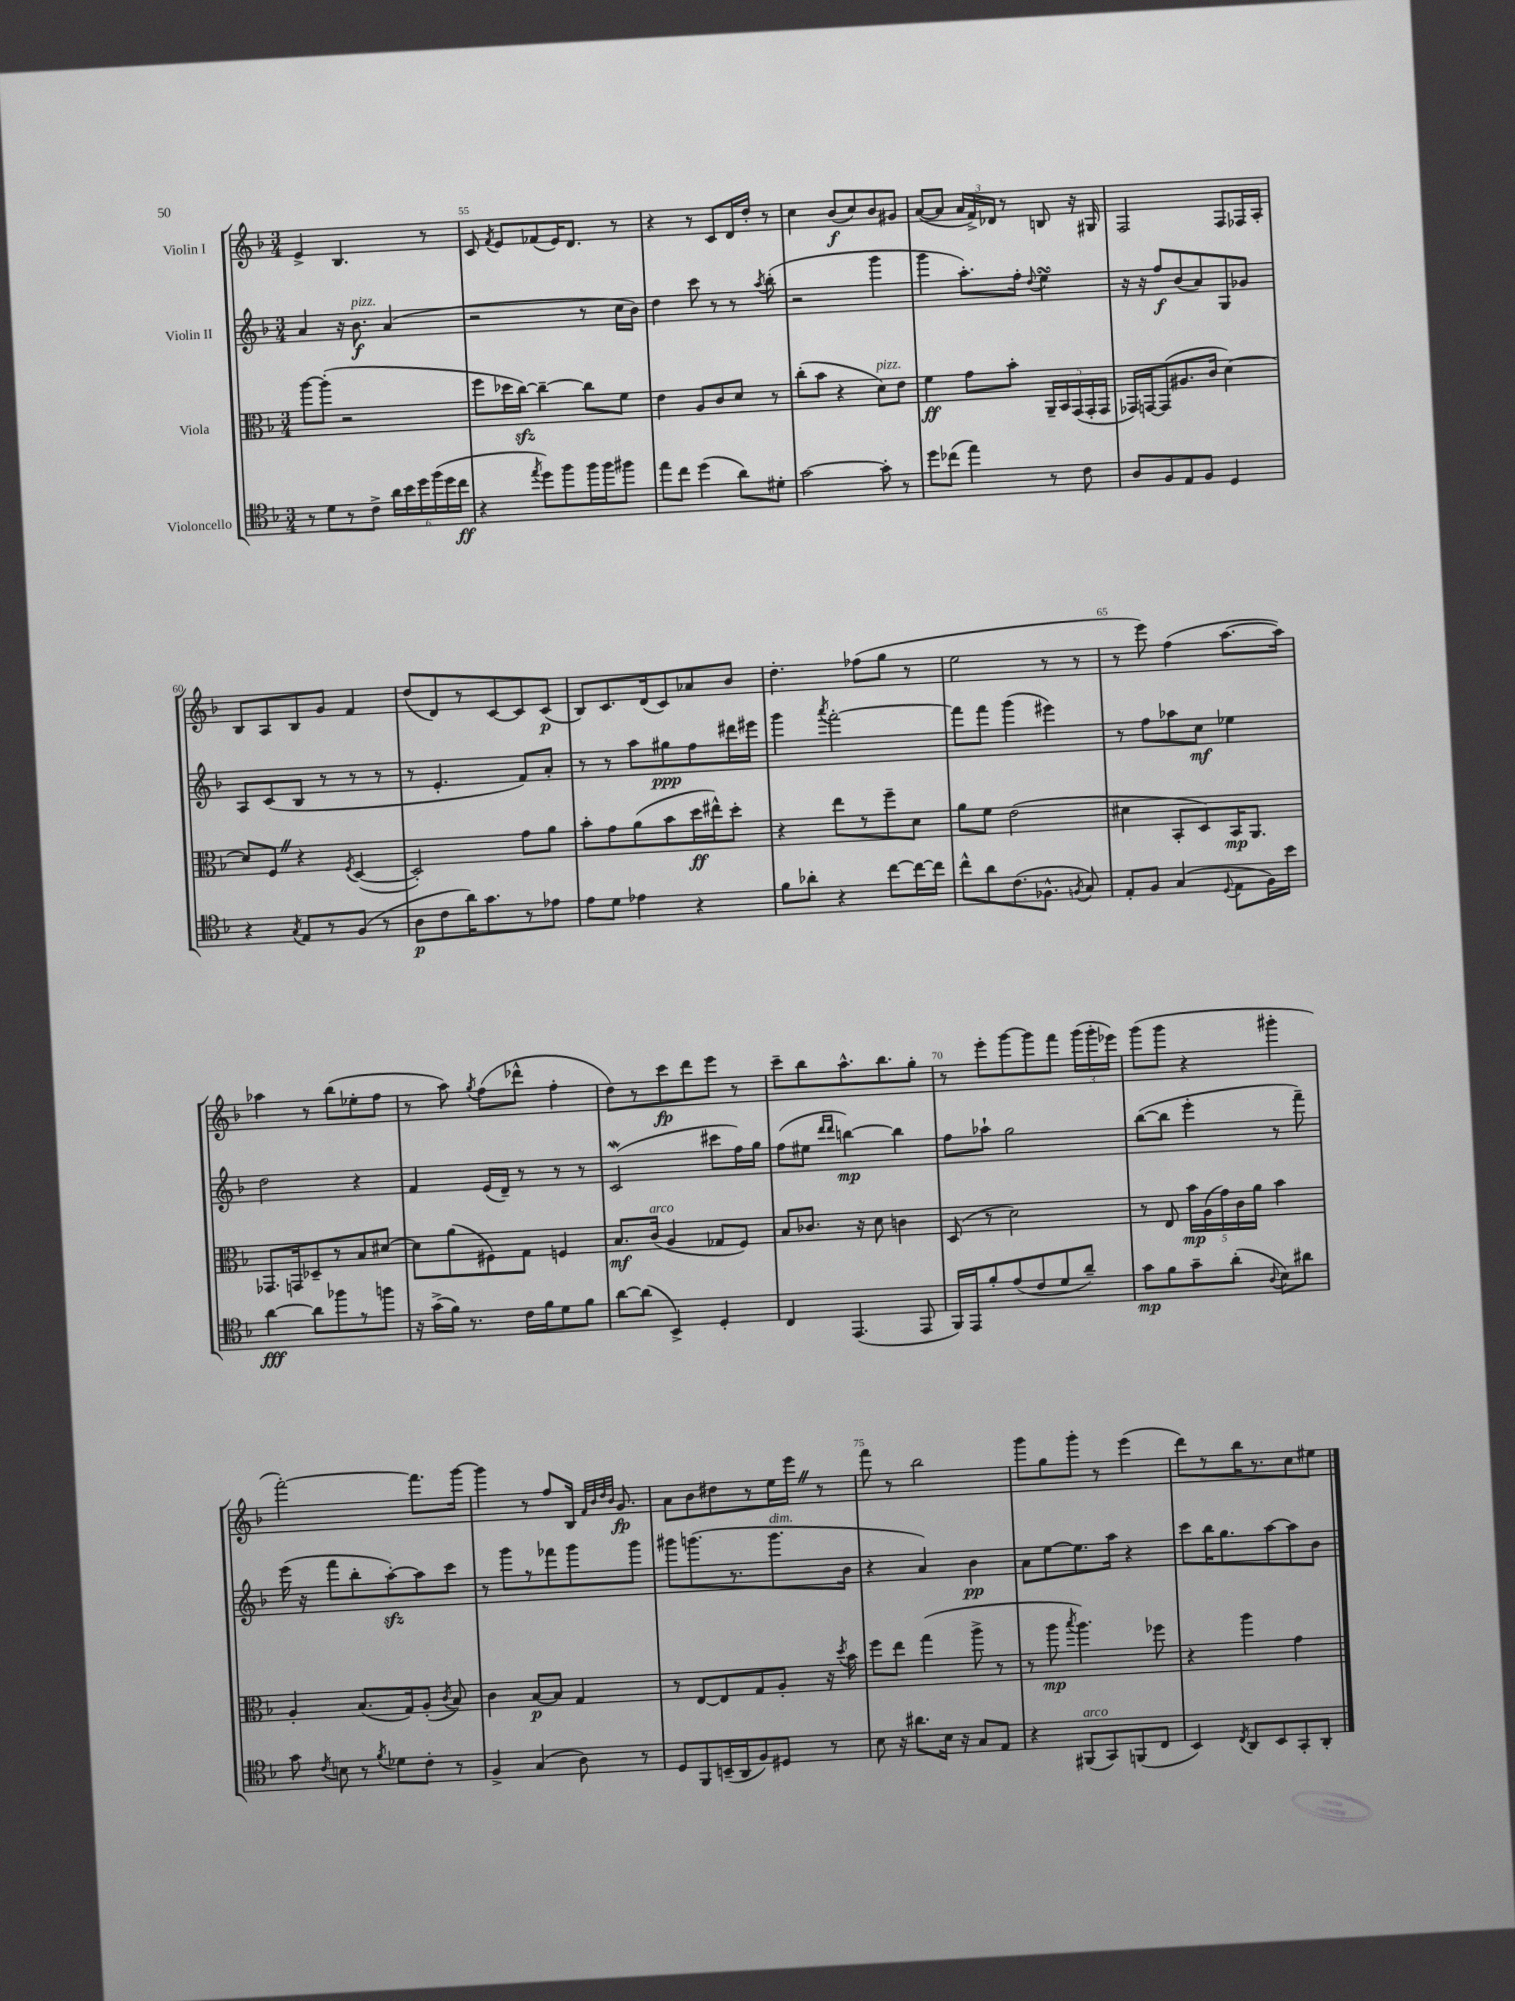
<<
\new StaffGroup <<
\new Staff = "s0" \with { instrumentName = "Violin I" } {
    \clef treble \key f \major \numericTimeSignature \time 3/4
    \autoBeamOff e'4-> bes4. r8 |
    c'8 \acciaccatura { f'8 } e'8[ fes'8( e'16) d'8.] r8 |
    r4 r8 c'8[ d'16 d''16]-. r8 |
    c''4 bes'8[\f( c''8) bes'8 gis'8] |
    a'8[~( a'8] \tuplet 3/2 { a'16[ f'16->) des'16] } r8 b8 r16 gis16 |
    f2 f8[ fes16 a16]-. |
    bes8[ a8 bes8 g'8] f'4 |
    d''8[( d'8) r8 c'8~ c'8 c'8]\p( |
    bes8[) c'8. d'16( c'8) aes'8 bes'8] |
    d''4.-. fes''8[( g''8] r8 |
    e''2 r8 r8 |
    r8 e'''8) f''4( a''8.[~ a''16]) |
    aes''4 r8 bes''8[( ees''8-. f''8] |
    r8 a''8) \acciaccatura { g''8 } f''8[( des'''8]-^ f''4-. |
    d''8[) r8 c'''8\fp d'''8 e'''8] r8 |
    c'''8[-- bes''8 a''8.-^ bes''8. g''8]-. |
    r8 e'''8[-. g'''8~ g'''8 f'''8] \tuplet 3/2 { g'''16[( g'''16-. ees'''16]) } |
    g'''8[( g'''8] r4 gis'''4-. |
    f'''2~-.) f'''8.[ g'''16]~ |
    g'''4 r8 f''8[ bes16] \grace { f'32[ bes'32 d''32 bes'32] } g'8.\fp |
    a'8[ bes'8 dis''8 r8 e''16 e'''16] \once \override BreathingSign.text = \markup { \musicglyph "scripts.caesura.straight" } \breathe r8 |
    f'''8 r8 bes''2 |
    g'''8[ g''8 g'''8]-. r8 e'''4( |
    d'''8[) r8 bes''16 r8. c''8 eis''8] \bar "|." |
}
\new Staff = "s1" \with { instrumentName = "Violin II" } {
    \clef treble \key f \major \numericTimeSignature \time 3/4
    \autoBeamOff a'4 r16 bes'8.\f^\markup { \italic "pizz." } a'4( |
    r2 r8 c''16[ bes'16]) |
    d''4 c'''8 r8 r8 \acciaccatura { a''8 } bes''8-.( |
    r2 g'''4 |
    g'''4 a''8.[-.) f''16]-. \appoggiatura { d''8 } e''4\turn |
    r16 r16 f''8[\f bes'8( a'8) g8 ges'8] |
    a8[ c'8( bes8] r8 r8 r8 |
    r8 e'4.-. f'8[) a'8]-. |
    r8 r8 a''8[ gis''8\ppp f''8 dis'''16 eis'''16] |
    g'''4 \acciaccatura { a'''8 } f'''2~-. |
    f'''8[ f'''8] g'''4( eis'''4) |
    r8 f''8[ aes''8 c''8]\mf ees''4 |
    d''2 r4 |
    f'4 e'16[( d'16]--) r8 r8 r8 |
    c'2\mordent( cis'''8[ f''16) g''16] |
    f''8[( eis''8] \grace { d'''16[ d'''16] } b''4~\mp) b''4 |
    f''8[ aes''8]-! g''2 |
    bes''8[~( bes''8] e'''4-. r8 f'''8--) |
    e'''16( r16 f'''8[ bes''8-. a''8~-.\sfz) a''8 c'''8] |
    r8 g'''8[ r8 fes'''8 g'''8 g'''8] |
    gis'''8[ g'''8.( r8. g'''8.^\markup { \italic "dim." } bes'16] |
    r4 a'4) bes'4\pp |
    a'8[ e''8~ e''8. a''16] r4 |
    c'''8[ bes''16 g''8. a''8~ a''8 bes'8] \bar "|." |
}
\new Staff = "s2" \with { instrumentName = "Viola" } {
    \clef alto \key f \major \numericTimeSignature \time 3/4
    \autoBeamOff a''8[~ a''8]-.( r2 |
    f''8[ des''16 c''16]~\sfz) c''4~-- c''8[ f'8] |
    e'4 a8[ c'8 d'8] r8 |
    c''8[-.( bes'8] r4 d'8[^\markup { \italic "pizz." }) e'8] |
    f'4\ff g'8[ bes'8]-. \tuplet 5/4 { a,16[-- bes,16 g,16( g,16-. g,16] } |
    ges,16[) g,16~ g,8( ais8. c'16] d'4~) |
    d'8[ f8] \once \override BreathingSign.text = \markup { \musicglyph "scripts.caesura.straight" } \breathe r4 \acciaccatura { f8 } d4~( |
    d2-.) g'8[ a'8] |
    bes'8[-. g'8 a'8( bes'8 d''16\ff eis''16-^) d''8]-. |
    r4 e''8[ r8 f''8-- d'8] |
    a'8[ f'8] e'2( |
    dis'4 bes,8[-. d8) bes,16\mp a,8.] |
    ges,8.[ g,16 des8-- r8 bes8 dis'8]~ |
    dis'8[ a'8( fis8) g8] f4 |
    bes8.[\mf c'16]^\markup { \italic "arco" }( a4 ges8[ f8]) |
    bes8[ ces'8.] r16 d'8 c'4 |
    d8( r8 d'2) |
    r8 e8 \tuplet 5/4 { bes'16[\mp a16( g'16) c'16 a'16] } bes'4 |
    a4-. bes8.[( g16) a8]-.( \acciaccatura { c'8 } bes8) |
    c'4 bes8[~\p bes8] g4 |
    r8 e8[~ e8 g8 a8]-. r16 \acciaccatura { d''8 } bes'16 |
    f''8[ e''8] g''4( a''8-> r8 |
    r8 a''8\mp \acciaccatura { bes''8 } a''4.) fes''8 |
    r4 a''4 g'4 \bar "|." |
}
\new Staff = "s3" \with { instrumentName = "Violoncello" } {
    \clef tenor \key f \major \numericTimeSignature \time 3/4
    \autoBeamOff r8 d'8[ r8 c'8]-> \tuplet 6/4 { a'16[ bes'16 d''16 f''16( d''16 c''16]\ff } |
    r4 \acciaccatura { e''8 } d''8[) f''8 f''16 f''16 fis''8] |
    e''8[ c''8] d''4( a'8[) dis'8]-. |
    g'2~ g'8-. r8 |
    d''8[ ces''8]( e''4) r8 c'8 |
    a8[ f8 e8 f8] d4 |
    r4 \acciaccatura { g8 } e8[ r8 f8]( r8 |
    a8[\p c'8 a'16) g'8. r8 ees'8] |
    e'8[ d'8] ees'4 r4 |
    f'8[ aes'8]-. r4 c''8[~ c''16~ c''16] |
    c''8[-^ a'8 c'8.( fes8.]-^ \acciaccatura { f8 } g8) |
    e8[-. f8] g4( \appoggiatura { d8 } e8[ f16) bes'16] |
    a'4~\fff a'8[ fes''8 r8 f''8] |
    r16 g'16[->( f'16]) r8. c'16[ f'16 d'8 f'8] |
    a'8[~ a'8]( bes,4->) d4-. |
    c4 e,4.( e,8 |
    f,16[) e,16 f'8-. e'8( c'8 d'8 a'8]--) |
    g'8[\mp f'8 g'8-- a'8]-.( \appoggiatura { a8 } bes8[) ais'8] |
    g'8 \acciaccatura { c'8 } b8 r8 \acciaccatura { f'8 } des'8[ c'8]-. r8 |
    f4-> g4( a8) r8 |
    d8[ f,8 b,16--( a,16 f8) dis8] r8 |
    bes8 r16 ais'8.[ bes16] r16 g8[ e8] |
    r4 fis,8[^\markup { \italic "arco" }( g,8) f,8( c8] |
    bes,4) \acciaccatura { c8 } a,8[ bes,8 g,8-. a,8]-. \bar "|." |
}
>>
>>
\layout { \context { \Score currentBarNumber = #54 \override BarNumber.break-visibility = ##(#f #t #t) barNumberVisibility = #(every-nth-bar-number-visible 5) } }
